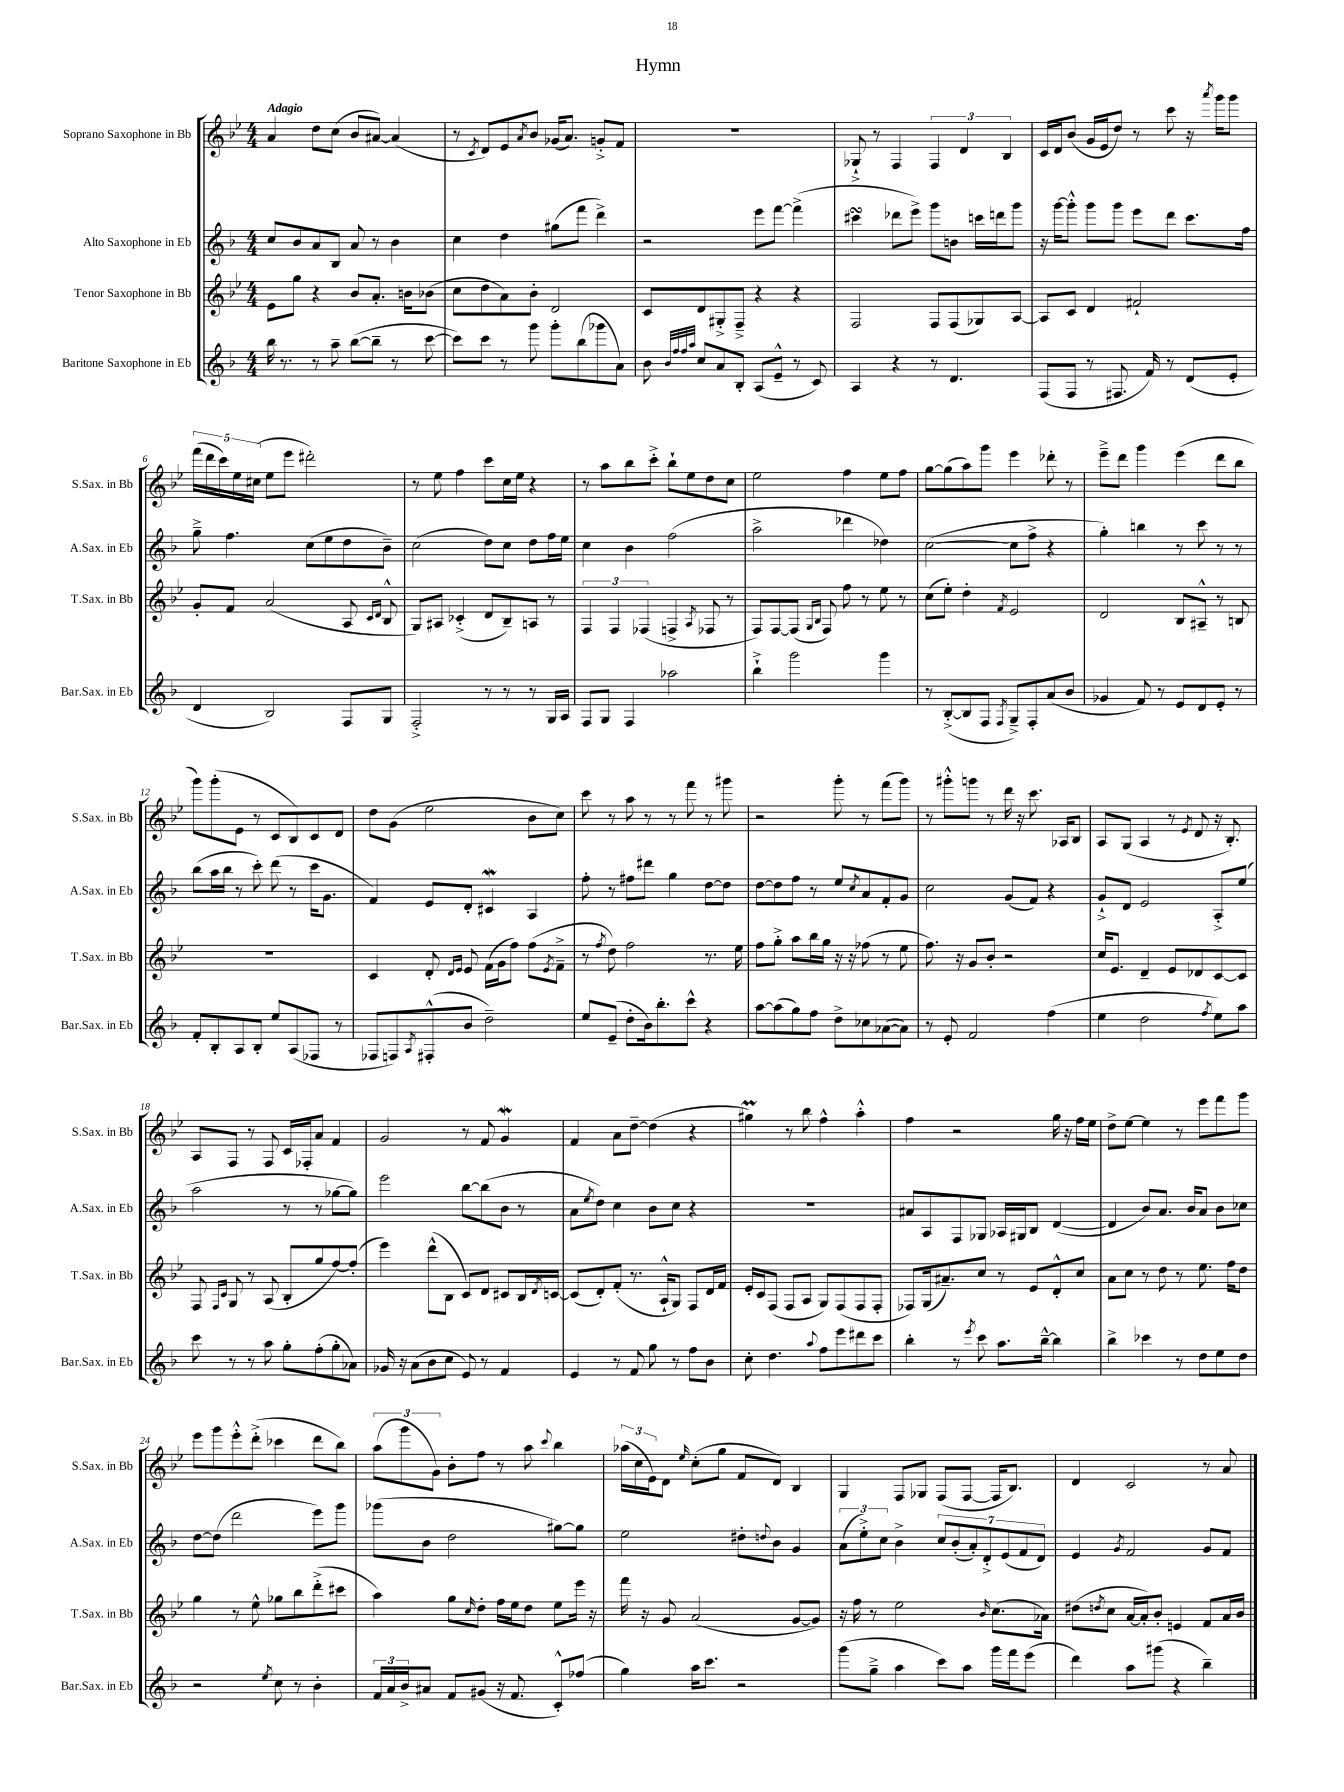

**kern	**kern	**kern	**kern
*staff4	*staff3	*staff2	*staff1
*clefG2	*clefG2	*clefG2	*clefG2
*k[b-]	*k[b-e-]	*k[b-]	*k[b-e-]
*M4/4	*M4/4	*M4/4	*M4/4
16bb-	8e-	8cc	4a
8.r	.	.	.
.	8gg	8b-	.
8r	4r	8a	8dd
8aa~	.	8B-	(8cc
([8bb-	8b-	8a	8b-
8bb-~]	8.a'	8r	[8a#)
8r	.	4b-	(4a#]
.	16b	.	.
[8ccc	(8b-	.	.
=	=	=	=
8ccc])	8cc	4cc	8r
.	.	.	8qc
8ccc	8dd	.	8d)
8r	8a)	4dd	8e-
.	.	.	8qa
8ggg	8b-'	.	8b-
8ggg'	2d	(8gg#	(16g-
.	.	.	8.a)
(8bb-	.	8fff	.
8ggg-	.	4ddd^)	8g'^
8a)	.	.	8f
=	=	=	=
8b-	8c	2r	1r
32qqb-	.	.	.
32qqff	.	.	.
32qqff	.	.	.
32qqaa	.	.	.
8cc	8d	.	.
8a	8G#'^	.	.
8B-'	8F~^	.	.
(8A	4r	8eee	.
8e~^^	.	[8fff	.
8r	4r	(4fff^]	.
8c)	.	.	.
=	=	=	=
4A	2F	4ccc#	8G-`^
.	.	.	8r
4r	.	8ddd-	4F
.	.	8eee^)	.
8r	8F	8ggg	6F
4.d	(8F	8b	.
.	.	.	6d
.	8G-)	16ccc	.
.	.	16ddd	.
.	.	.	6B-
.	[8A	8ggg	.
=	=	=	=
(8F	8A]	16r	16c
.	.	[16ggg	16d
8F	8c	8ggg'^^]	(8b-
8r	4d	8ggg	16g
.	.	.	16e-
8.F#	.	8ggg	8dd)
.	2f#`	8eee	8r
16f)	.	.	.
8r	.	8ddd	8ccc
(8d	.	8.ccc	16r
.	.	.	8qaaa
.	.	.	16ggg
8e'	.	.	8ggg
.	.	16ff	.
=	=	=	=
4d	8g'	8gg~^	(20fff
.	.	.	20ddd
.	.	.	20ccc)
.	8f	4.ff	.
.	.	.	20ee-
.	.	.	(20cc#
2B-)	(2a	.	8ee-
.	.	.	8eee-
.	.	(8cc	2ddd#')
.	.	8ee	.
8F	8A	8dd	.
.	16qqc	.	.
.	16qqd	.	.
8G	8B-^^	8b-~)	.
=	=	=	=
2F'^	8G)	(2cc	8r
.	8A#	.	8ee-
.	(4c-'^	.	4ff
8r	8d	8dd)	8ccc
8r	8B-~)	8cc	16cc
.	.	.	16ee-
8r	8A	8dd	4r
16G	8r	16ff	.
16A	.	16ee	.
=	=	=	=
8F	6F	4cc	8r
8G	.	.	8aa
.	6F	.	.
4F	.	4b-	8bb-
.	(6F-	.	.
.	.	.	8ccc'^
2aa-	4F^	(2ff	8bb-`
.	.	.	8ee-
.	8qA	.	.
.	8F-	.	8dd
.	8r	.	8cc
=	=	=	=
4bb-`^	8F)	2aa^	2ee-
.	[8F	.	.
2ggg	(8F]	.	.
.	16qqG	.	.
.	16qqB-	.	.
.	8F)	.	.
.	8ff	4ddd-	4ff
.	8r	.	.
4ggg	8ee-	4dd-)	8ee-
.	8r	.	8ff
=	=	=	=
8r	(8cc	([2cc	[8gg
([8B-'^	8ee-')	.	(8gg]
8B-]	4dd'	.	8aa)
8F	.	.	8ggg
8qF	8qf	.	.
8G~^)	2e-	8cc]	4eee-
8F'	.	8ff^	.
(8a	.	4r	8ddd-'
8b-	.	.	8r
=	=	=	=
4g-	2d	4gg')	8eee-~^
.	.	.	8ddd
8f)	.	4bb	4ggg
8r	.	.	.
8e	8B-	8r	(4eee-
8d	8A#~^^	8ccc	.
8e'	8r	8r	8ddd
8r	8B	8r	8bb-
=	=	=	=
8f'	1r	(8bb-	8ggg)
8B-'	.	16aa	(8ggg'
.	.	16bb-	.
8A	.	8r	8e-
8B-'	.	8ccc')	8r
8ee	.	(8ddd	8c
(8A	.	8r	8B-)
8F-	.	16ccc	8c
.	.	8.g	.
8r	.	.	8d
=	=	=	=
8F-	4c	4f)	8dd
8F)	.	.	(8g
8qA	.	.	.
(8F#'^^	8d'	8e	2ee-
.	16qqd	.	.
.	16qqe-	.	.
8b-	8e-	8d'	.
2dd~)	(16f	4c#	.
.	16g	.	.
.	8ff)	.	.
.	(8ff	4A	8b-
.	8qe-	.	.
.	8f~^	.	8cc)
=	=	=	=
8ee	8r	8ff'	8ccc
.	8qff	.	.
(8e~	8dd)	8r	8r
8dd'	2ff	8ff#	8aa
16b-)	.	8ddd#	8r
8.bb-'	.	.	.
.	.	4gg	8r
8ccc^^	.	.	8fff
4r	8.r	[8dd	8r
.	.	8dd]	8ggg#
.	16ee-	.	.
=	=	=	=
[8aa	8ff	[8dd	2r
(8aa]	8gg'^	8dd]	.
8gg)	8aa	8ff	.
8ff	16bb-	8r	.
.	16gg	.	.
8dd^	16r	8ee	8ggg'
.	16r	.	.
.	.	8qcc	.
8cc-	(8ff-	8a	8r
([8a-	8r	8f'	(8fff
8a-])	8ee-	8g	8ggg)
=	=	=	=
8r	8.ff)	2cc	8r
8e'	.	.	8ggg#'^^
.	16r	.	.
2f	8g	.	8ggg
.	8b-'	.	8r
.	2r	(8g	16ddd
.	.	.	16r
.	.	8f)	8.ccc
(4ff	.	4r	.
.	.	.	16A-
.	.	.	8B-
=	=	=	=
4ee	16cc	8g`^	8A
.	8.e-	.	.
.	.	8d	(8G
2dd	4d~	2e	4A
.	8e-	.	8r
.	.	.	8qe-
.	8d-	.	8d
8qff	.	.	.
8ee)	[8c	8A'^	16r
.	.	.	8.B-')
8aa	8c]	(8ee	.
=	=	=	=
8ccc	8F	2aa	8A
.	16qqF	.	.
.	16qqc	.	.
8r	8G	.	8F
8r	8r	.	8r
8aa	(8A	.	8F
8gg'	8B-'	8r	16c
.	.	.	16F-'
(8ff'	8gg	8r	8a
8gg'	[8ff)	[8gg-	4f
8a-)	(8ff']	8gg-])	.
=	=	=	=
16g-	4eee-)	2eee	2g
16r	.	.	.
(8a	.	.	.
8b-	(8ddd^^	.	.
8cc	8B-	.	.
8e)	8c)	[8bb-	8r
8r	8d	(8bb-]	8f
4f	8c#	8b-	4g
.	16B-	8r	.
.	8qd	.	.
.	[16c	.	.
=	=	=	=
4e	(8c]	8a	4f
.	.	8qee	.
.	8d')	8dd)	.
8r	(8f'	4cc	8a
8f	8.r	.	[8dd~
8gg	.	8b-	(4dd]
.	16A`^^	.	.
8r	8G)	8cc	.
8ff	8F	4r	4r
8b-	16d	.	.
.	16f	.	.
=	=	=	=
8cc'	16e-'	1r	4gg#)
.	16c	.	.
4.dd	(8F	.	.
.	8F	.	8r
.	8A	.	8bb-
8qqaa	.	.	.
8ff	8G)	.	4ff^^
8eee	(8F	.	.
8ddd#	8F	.	4aa'^^
8ccc	8F'	.	.
=	=	=	=
4bb-'	8F-)	8a#	4ff
.	(16G	8A	.
.	8.a#~)	.	.
8r	.	8F	2r
8qeee	.	.	.
8ccc	8cc	8G-	.
8.aa	8r	16A-	.
.	.	16G#	.
.	8e-	8B-	.
[16bb-~^^	.	.	.
4bb-]	8d'^^	([4d	16gg
.	.	.	16r
.	8cc	.	16ff
.	.	.	16ee-
=	=	=	=
4bb-^	8a	4d]	8dd^
.	8cc	.	[8ee-
4ccc-	8r	8b-)	4ee-]
.	8dd	8.a	.
8r	8r	.	8r
.	.	16b-	.
8dd	8.ee-	8a	8eee-
8ee	.	8b-	8fff
.	16ff	.	.
8dd	8dd	8cc-	8ggg
=	=	=	=
2r	4gg	[8dd	8eee-
.	.	(8dd]	8ggg
.	8r	2ddd	8eee-'^^
.	8ee-^^	.	(8ddd'^
8qee	.	.	.
8cc	8gg-	.	4ccc-
8r	8bb-	.	.
4b-'	(8ddd'^	8eee)	8ddd
.	8ccc#	8ggg	8bb-)
=	=	=	=
24f	4aa)	(8ggg-	(12aa
24a	.	.	.
24b-^	.	.	12ggg
8a#	.	8b-	.
.	.	.	12g)
8f	8gg	2dd	8b-'
.	16qqcc	.	.
(8g#	8dd'	.	8ff
16r	16ff	.	8r
8.f	16ee-	.	.
.	8dd	.	8aa
.	.	.	8qqccc
8c'^^)	8ee-	[8gg#)	4bb-
(8ff-	16eee-	8gg#]	.
.	16r	.	.
=	=	=	=
4gg)	16fff	2ee	(24aa-
.	.	.	24cc
.	16r	.	.
.	.	.	24e-)
.	8g	.	8d
.	.	.	16qqee-
16aa	(2a	.	(8cc'
8.ccc	.	.	.
.	.	.	8gg
2r	.	8dd#'	8f
.	.	8qqdd	.
.	.	8b-	8d)
.	[8g	4g	4B-
.	8g])	.	.
=	=	=	=
(8ggg	16r	(12a	4G
.	16ff	.	.
.	.	12ee'^)	.
8gg~^	8r	.	.
.	.	12cc	.
4aa	2ee-	4b-^	8F
.	.	.	8G-
8ccc)	.	14cc	(8F
.	.	(14b-'	.
8aa	.	.	[8F
.	.	14a')	.
.	.	14d'^	.
.	16qqb-	.	.
16ggg	(8.cc	.	16F]
.	.	(14e	.
16fff	.	.	8.B-)
.	.	14f	.
(8eee	.	.	.
.	.	14d)	.
.	16a-)	.	.
=	=	=	=
4ddd)	(8dd#	4e	4d
.	8qdd	.	.
.	8cc	.	.
.	.	8qg	.
8aa	[16a	2f	2c
.	16a'])	.	.
(8ggg#	8b-'	.	.
4r	4e	.	.
4bb-~)	8f	8g	8r
.	16a	8f	8a
.	16b-	.	.
==	==	==	==
*-	*-	*-	*-
